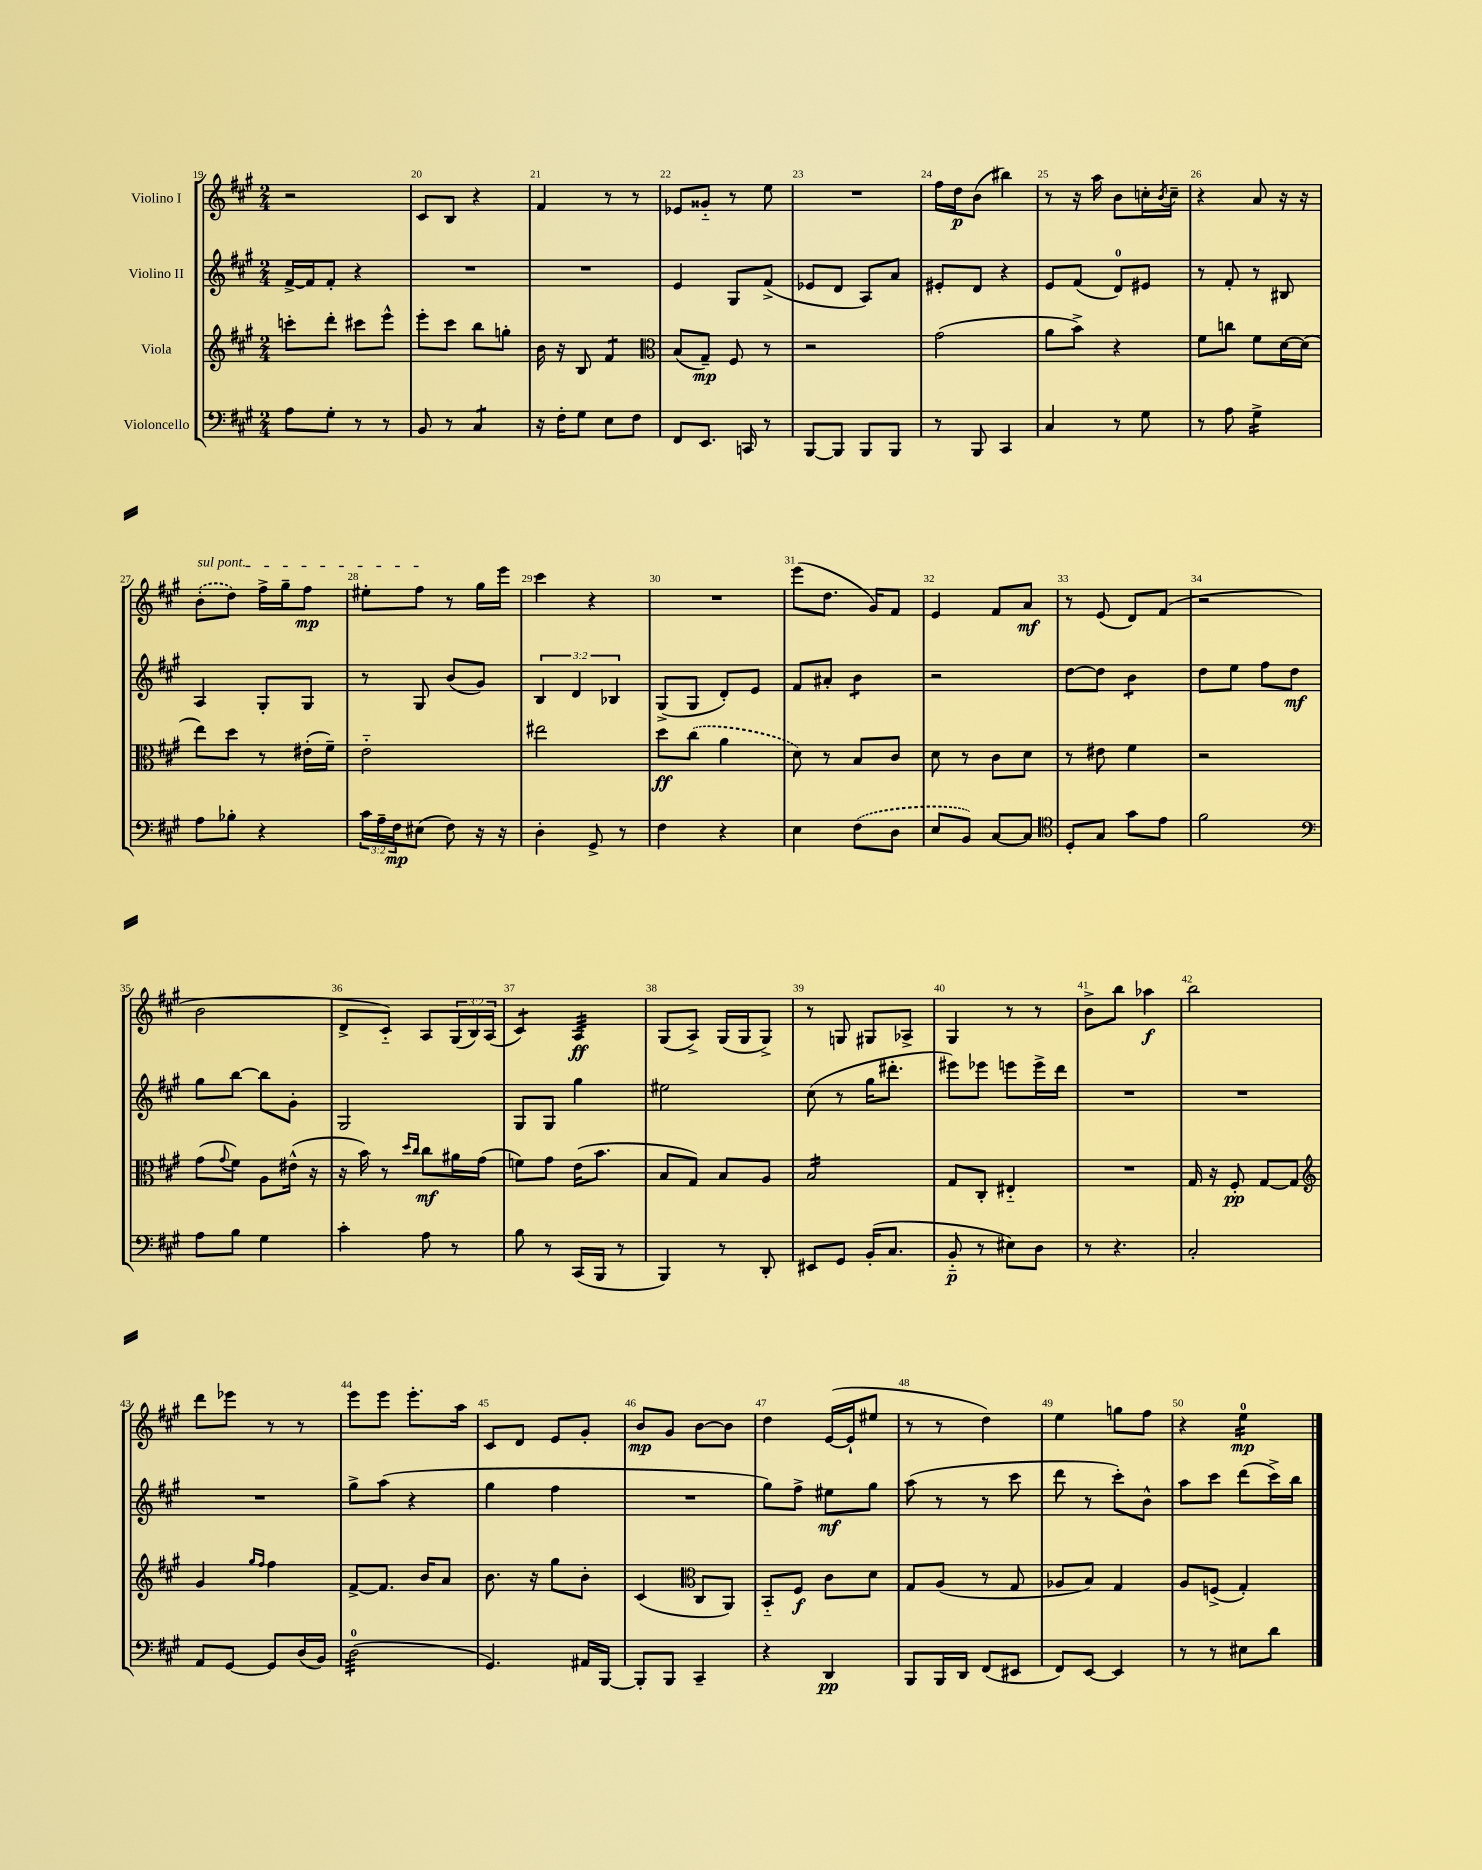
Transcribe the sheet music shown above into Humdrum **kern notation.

**kern	**kern	**kern	**kern
*staff4	*staff3	*staff2	*staff1
*clefF4	*clefG2	*clefG2	*clefG2
*k[f#c#g#]	*k[f#c#g#]	*k[f#c#g#]	*k[f#c#g#]
*M2/4	*M2/4	*M2/4	*M2/4
8A	8ccc'	[16f#^	2r
.	.	16f#]	.
8G#'	8ddd'	8f#'	.
8r	8ccc#	4r	.
8r	8eee^^	.	.
=	=	=	=
8BB	8eee'	2r	8c#
8r	8ccc#	.	8B
4C#	8bb	.	4r
.	8gg'	.	.
=	=	=	=
16r	16b	2r	4f#
16F#'	16r	.	.
8G#	8B	.	.
8E	4f#	.	8r
8F#	.	.	8r
=	=	=	=
*	*clefC3	*	*
8FF#	(8B	4e	8e-
8.EE	8G#~)	.	8g##'~
.	8F#	8G#	8r
16CC	.	.	.
8r	8r	(8f#^	8ee
=	=	=	=
[8BBB	2r	8e-	2r
8BBB]	.	8d	.
8BBB	.	8A)	.
8BBB	.	8a	.
=	=	=	=
8r	(2g#	8e#'	16ff#
.	.	.	16dd
8BBB	.	8d	(8b
4CC#	.	4r	4bb#)
=	=	=	=
4C#	8a	8e	8r
.	8b^)	(8f#	16r
.	.	.	16aa
8r	4r	8d)	8b
8G#	.	8e#	16cc'
.	.	.	8qb
.	.	.	16cc~
=	=	=	=
8r	8f#	8r	4r
8A	8cc	8f#'	.
4G#^	8f#	8r	8a
.	[16d	8B#	16r
.	(16d]	.	16r
=	=	=	=
8A	8ee)	4A	(8b'
8B-'	8dd	.	8dd)
4r	8r	8G#'	16ff#^
.	.	.	16gg#~
.	(16e#'	8G#	8ff#
.	16f#~)	.	.
=	=	=	=
24c#	2e'~	8r	8ee#'
24A~	.	.	.
24F#	.	.	.
(8E#	.	8G#	8ff#
8F#)	.	(8b	8r
16r	.	8g#)	16gg#
16r	.	.	16eee
=	=	=	=
4D'	2ee#	6B	4ccc#
.	.	6d	.
8GG#^	.	.	4r
.	.	6B-	.
8r	.	.	.
=	=	=	=
4F#	8dd	(8G#^	2r
.	(8cc#	8G#	.
4r	4a	8d')	.
.	.	8e	.
=	=	=	=
4E	8d)	8f#	(8eee
.	8r	8a#'	8.dd
(8F#	8B	4b	.
.	.	.	16g#)
8D	8c#	.	8f#
=	=	=	=
8E	8d	2r	4e
8BB)	8r	.	.
[8C#	8c#	.	8f#
8C#]	8d	.	8a
=	=	=	=
*clefC4	*	*	*
8D'	8r	[8dd	8r
8G#	8e#	8dd]	(8e
8g#	4f#	4b	8d)
8e	.	.	(8f#
=	=	=	=
2f#	2r	8dd	2r
.	.	8ee	.
.	.	8ff#	.
.	.	8dd	.
=	=	=	=
*clefF4	*	*	*
8A	(8g#	8gg#	2b
.	8qqg#	.	.
8B	8f#)	[8bb	.
4G#	8A	8bb]	.
.	(16e#^^	8g#'	.
.	16r	.	.
=	=	=	=
4c#'	16r	2G#	8d^
.	16b)	.	.
.	8r	.	8c#'~)
.	16qqdd	.	.
.	16qqcc#	.	.
8A	8cc#	.	8A
8r	16a#	.	(24G#
.	.	.	24B)
.	(16g#	.	.
.	.	.	(24A
=	=	=	=
8B	8f)	8G#	4c#)
8r	8g#	8G#	.
(16CC#	(16e	4gg#	4A
16BBB	8.b	.	.
8r	.	.	.
=	=	=	=
4BBB)	8B	2ee#	(8G#
.	8G#)	.	8A^)
8r	8B	.	(16G#
.	.	.	16G#
8DD'	8A	.	8G#^)
=	=	=	=
8EE#	2B	(8cc#	8r
8GG#	.	8r	8G
(16BB'	.	16gg#	8G#
8.C#	.	8.ddd#'	.
.	.	.	8A-^
=	=	=	=
8BB'~	8G#	8eee#)	4G#
8r	8C#'	8eee-	.
8E#)	4E#'~	8eee	8r
8D	.	16eee^	8r
.	.	16ddd	.
=	=	=	=
8r	2r	2r	8b^
4.r	.	.	8bb
.	.	.	4aa-
=	=	=	=
2C#'	16G#	2r	2bb
.	16r	.	.
.	8F#'	.	.
.	[8G#	.	.
.	8G#]	.	.
=	=	=	=
*	*clefG2	*	*
8AA	4g#	2r	8ddd
[8GG#	.	.	8eee-
.	16qqgg#	.	.
.	16qqff#	.	.
8GG#]	4ff#	.	8r
(16D	.	.	8r
16BB)	.	.	.
=	=	=	=
(2D	[8f#^	8gg#^	8eee
.	8.f#]	(8aa	8eee
.	.	4r	8.eee'
.	16b	.	.
.	8a	.	.
.	.	.	16aa
=	=	=	=
4.GG#)	8.b	4gg#	8c#
.	.	.	8d
.	16r	.	.
.	8gg#	4ff#	8e
16AA#	8b'	.	8g#'
[16BBB	.	.	.
=	=	=	=
8BBB']	(4c#	2r	8b
8BBB	.	.	8g#
*	*clefC3	*	*
4CC#~	8C#	.	[8b
.	8AA)	.	8b]
=	=	=	=
4r	8BB'~	8gg#)	4dd
.	8F#	8ff#^	.
4DD	8c#	8ee#	([16e
.	.	.	16e`]
.	8d	8gg#	8ee#
=	=	=	=
8BBB	8G#	(8aa	8r
16BBB	(8A	8r	8r
16DD	.	.	.
(8FF#	8r	8r	4dd)
8EE#	8G#	8ccc#	.
=	=	=	=
8FF#)	8A-	8ddd	4ee
[8EE	8B)	8r	.
4EE]	4G#	8ccc#')	8gg
.	.	8b^^	8ff#
=	=	=	=
8r	8A	8aa	4r
8r	(8F^	8ccc#	.
8E#	4G#')	(8ddd	4ee
8d	.	16ccc#^)	.
.	.	16bb	.
==	==	==	==
*-	*-	*-	*-
